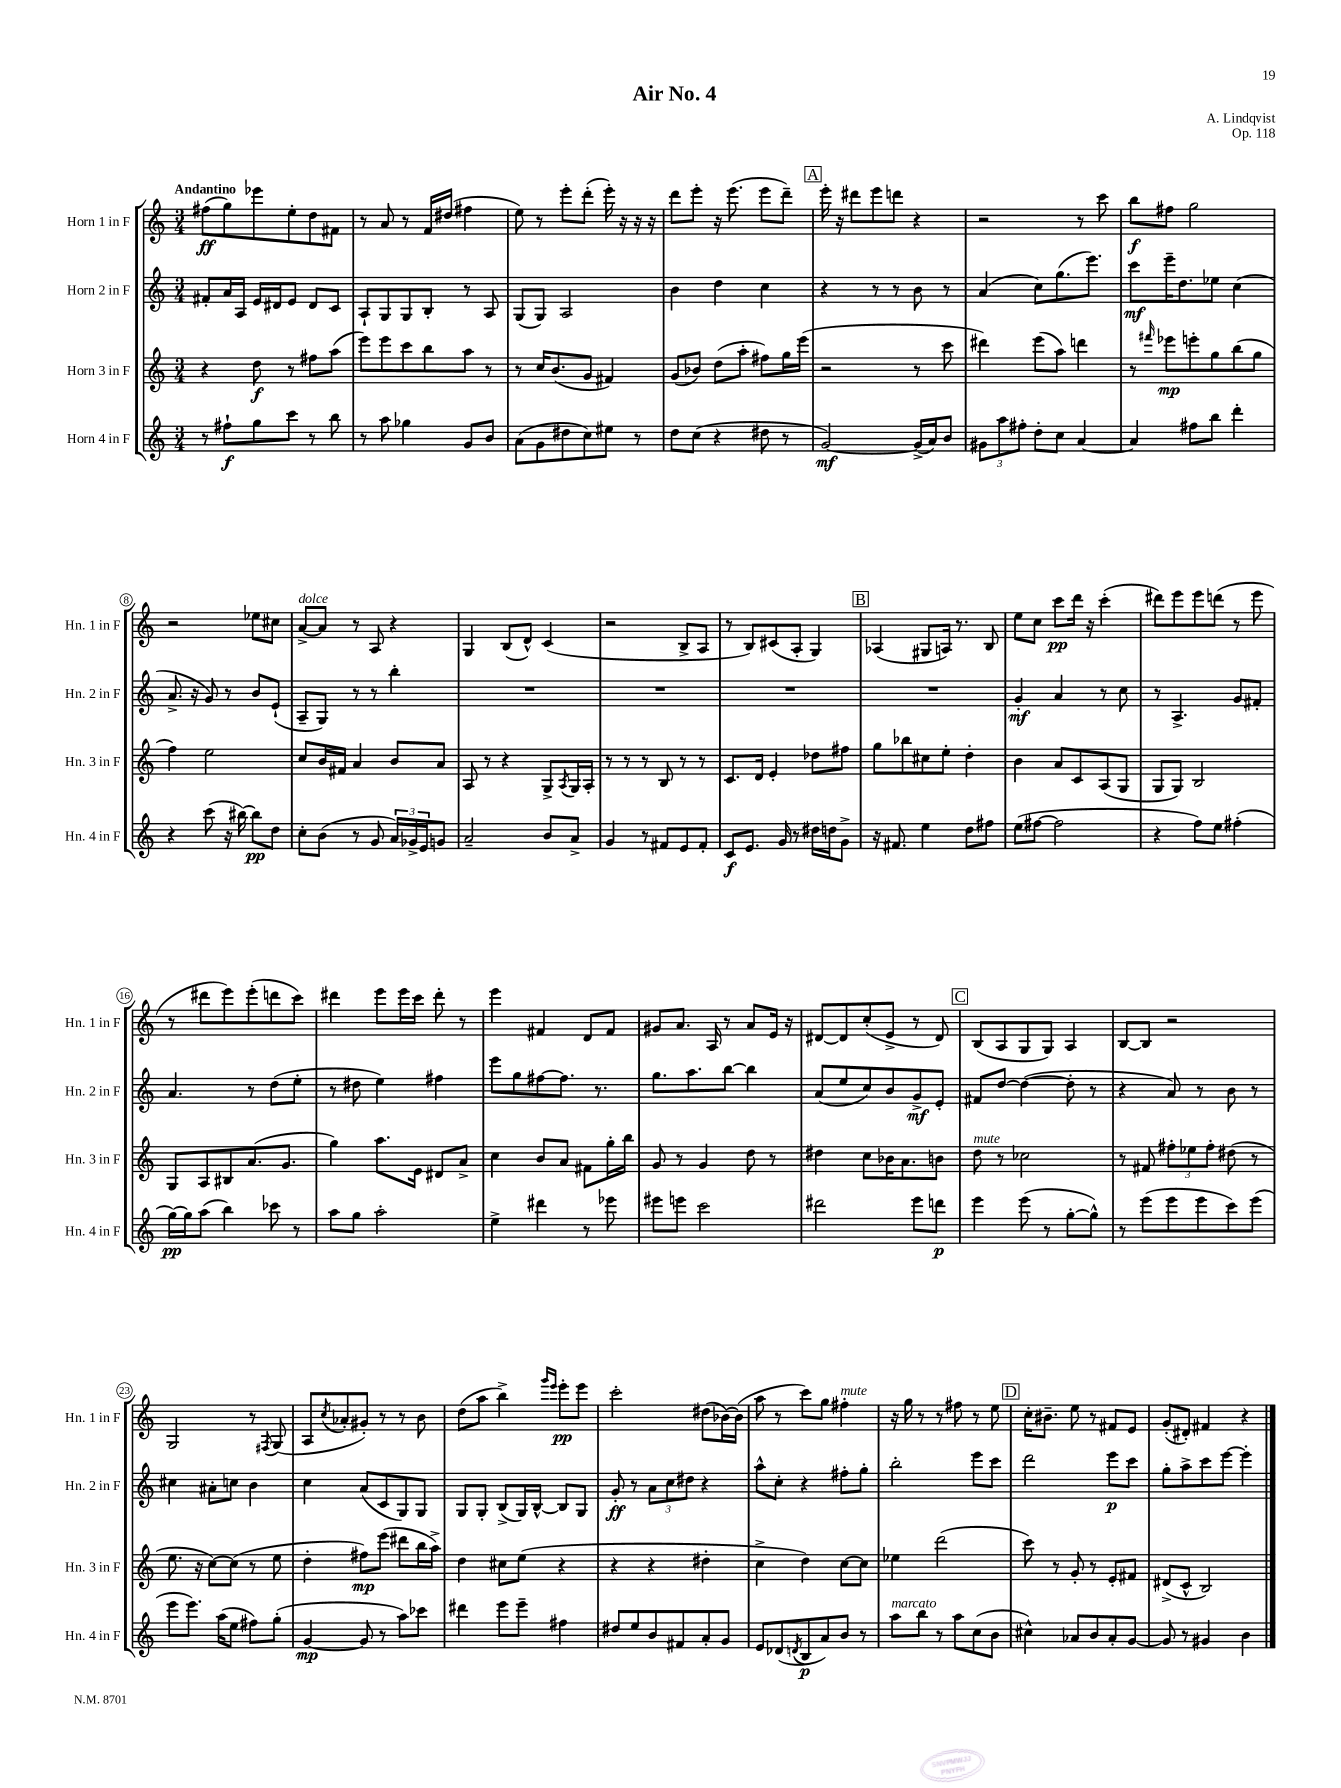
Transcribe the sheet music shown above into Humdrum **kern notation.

**kern	**kern	**kern	**kern
*staff4	*staff3	*staff2	*staff1
*clefG2	*clefG2	*clefG2	*clefG2
*k[]	*k[]	*k[]	*k[]
*M3/4	*M3/4	*M3/4	*M3/4
8r	4r	8f#'	(8ff#
8ff#`	.	16a	8gg)
.	.	16A	.
8gg	8dd	16e	8eee-
.	.	16d#	.
8ccc	8r	8e	8ee'
8r	8ff#	8d#	8dd
8bb	(8aa	8c	8f#
=	=	=	=
8r	8eee)	8A`	8r
8aa	8eee	8G	8a
4gg-	8ccc	8G	8r
.	8bb	8B'	16f
.	.	.	(16dd#
8g	8aa	8r	4ff#
8b	8r	8A	.
=	=	=	=
(8a	8r	(8G	8ee)
8g	16cc	8G)	8r
.	(8.b	.	.
8dd#	.	2A	8eee'
8cc)	8g	.	(8ddd'
8ee#	4f#)	.	16eee')
.	.	.	16r
8r	.	.	16r
.	.	.	16r
=	=	=	=
8dd	(8g	4b	8ddd
(8cc	8b-)	.	8eee'
4r	(8dd	4dd	16r
.	.	.	(8.eee
.	8aa'	.	.
8dd#	8ff#)	4cc	8eee
8r	16gg	.	8ddd~)
.	(16eee	.	.
=	=	=	=
[2g)	2r	4r	16eee'
.	.	.	16r
.	.	.	8ddd#
.	.	8r	8eee
.	.	8r	8ddd
(16g^]	8r	8b	4r
16a)	.	.	.
8b	8ccc	8r	.
=	=	=	=
12g#	4ddd#)	(4a	2r
12aa	.	.	.
12ff#'	.	.	.
8dd'	(8eee	8cc)	.
8cc	8aa)	(8.gg	.
[4a	4ddd	.	8r
.	.	8.eee)	.
.	.	.	8ccc
=	=	=	=
4a]	8r	8ccc	8bb
.	16qqfff#	.	.
.	8eee-	16eee~	8ff#
.	.	8.dd	.
8ff#	8eee'	.	2gg
8bb	8gg	8ee-	.
4ddd'	(8bb	(4cc	.
.	8gg	.	.
=	=	=	=
4r	4ff)	8.a^	2r
.	.	16r	.
(8ccc	2ee	8g)	.
16r	.	8r	.
[16bb#)	.	.	.
8bb#]	.	8b	8ee-
8dd	.	(8e`	8cc#
=	=	=	=
8cc'	8cc	8A~	[8a^
(8b	16b	8G)	8a]
.	16f#	.	.
8r	4a	8r	8r
8g	.	8r	8A
24a)	8b	4bb'	4r
24g-^	.	.	.
24e	.	.	.
8g	8a	.	.
=	=	=	=
2a~	8A	2.r	4G
.	8r	.	.
.	4r	.	(8B
.	.	.	8d^^)
8b	8G^	.	(4c
.	8qA	.	.
8a^	16G	.	.
.	16A'	.	.
=	=	=	=
4g	8r	2.r	2r
.	8r	.	.
8r	8r	.	.
8f#	8B	.	.
8e	8r	.	8B^
8f#'	8r	.	8A
=	=	=	=
8c	8.c	2.r	8r
8.e	.	.	8B)
.	16d	.	.
.	4e'	.	(8c#
16g	.	.	.
8r	.	.	8A'
16dd#	8dd-	.	4G)
16dd	.	.	.
8g^	8ff#	.	.
=	=	=	=
16r	8gg	2.r	(4A-
8.f#	.	.	.
.	8bb-	.	.
4ee	8cc#	.	8G#
.	8ee'	.	16A)
.	.	.	8.r
8dd	4dd'	.	.
8ff#	.	.	8B
=	=	=	=
(8ee	4b	4g'	8ee
[8ff#	.	.	8cc
2ff#]	8a	4a	8ccc
.	8c	.	16ddd
.	.	.	16r
.	(8A	8r	(4ccc'
.	8G	8cc	.
=	=	=	=
4r	8G	8r	8ddd#)
.	8G)	4.A^	8eee
8ff)	2B	.	8eee
8ee	.	.	(8ddd
(4ff#'	.	8g	8r
.	.	8f#'	8eee
=	=	=	=
[16gg)	8G	4.a	8r
16gg]	.	.	.
(8aa	8A	.	8ddd#
4bb)	8B#	.	8eee)
.	(8.a	8r	(8eee'
8ccc-	.	(8dd	8ddd
.	8.g	.	.
8r	.	8ee'	8ccc)
=	=	=	=
8aa	4gg)	8r	4ddd#
8gg	.	8dd#	.
2aa'	8.aa	4ee)	8eee
.	.	.	16eee
.	16e	.	16ccc
.	8d#	4ff#	8ddd#'
.	8a^	.	8r
=	=	=	=
4ee^	4cc	8eee	4eee
.	.	8gg	.
4ddd#	8b	[8ff#	4f#
.	8a	8.ff#]	.
8r	8f#	.	8d
.	.	8.r	.
8eee-	16gg'	.	8f#
.	16bb	.	.
=	=	=	=
8eee#	8g	8.gg	8g#
8eee	8r	.	8.a
.	.	8.aa	.
2ccc	4g	.	.
.	.	.	16A
.	.	[8bb	8r
.	8dd	4bb]	8a
.	8r	.	16e
.	.	.	16r
=	=	=	=
2ddd#	4dd#	(8a	[8d#
.	.	8ee	8d#]
.	8cc	8cc)	(8cc'
.	16b-	8b	8e^
.	8.a	.	.
8eee	.	8g^	8r
8ddd	8b	8e'	8d#)
=	=	=	=
4eee	8dd	8f#	(8B
.	8r	[8dd	8A
(8eee	2cc-	(4dd_	8G
8r	.	.	8G)
[8gg'	.	8dd']	4A
8gg^^])	.	8r	.
=	=	=	=
8r	8r	4r	[8B
(8eee	8f#	.	8B]
8eee	12ff#'	8a)	2r
.	12ee-	.	.
8eee	.	8r	.
.	12ff#'	.	.
8ccc)	(8dd#	8b	.
(8eee	8r	8r	.
=	=	=	=
8eee	8.ee	4cc#	2G
8.eee)	.	.	.
.	16r	.	.
.	[8cc)	8a#'	.
(16aa	.	.	.
8ee	(8cc]	8cc	.
8ff#)	8r	4b	8r
.	.	.	8qF#
(8gg'	8ee	.	(8G
=	=	=	=
[4g	4dd'	4cc	8A
.	.	.	8qcc
.	.	.	8a-'
8g]	8ff#)	(8a	8g#')
8r	(8eee	8c	8r
8aa)	8ddd#	8G)	8r
8ccc-	16bb	8G	8b
.	16aa^)	.	.
=	=	=	=
4ddd#	4dd	8G	(8dd
.	.	8G'	8aa
8eee	8cc#	(8B^	4bb^)
8eee~	(8ee	16G)	.
.	.	[16B^^	.
.	.	.	16qqggg
.	.	.	16qqeee
4ff#	4r	8B]	8eee'
.	.	8G	8eee
=	=	=	=
8dd#	4r	8g'	2ccc'
8ee	.	8r	.
8b	4r	12a	.
.	.	12cc	.
8f#	.	.	.
.	.	12dd#	.
8a'	4dd#'	4r	(8dd#
8g	.	.	[16b-)
.	.	.	(16b-]
=	=	=	=
8e	4cc^	8aa^^	8aa
(8d-	.	8cc'	8r
8qd	.	.	.
8B	4dd)	4r	8ccc)
8a)	.	.	8gg
8b	[8cc	8ff#'	4ff#'
8r	8cc]	8gg'	.
=	=	=	=
8aa	4ee-	2bb'	16r
.	.	.	16gg
8bb	.	.	8r
8r	(2ddd	.	8r
8aa	.	.	8ff#
(8cc	.	8eee	8r
8b	.	8ccc	8ee
=	=	=	=
4cc#^^)	8ccc)	2ddd	16cc'
.	.	.	8.b#~
.	8r	.	.
8a-	8g'	.	8ee
8b	8r	.	8r
8a-'	8e'	8eee	8f#
[8g	8f#	8ccc	8e
=	=	=	=
8g]	(8d#^	8gg'	(8g'
8r	8c^^	8aa^	8d#')
4g#	2B)	8ccc	4f#
.	.	[8eee	.
4b	.	4eee']	4r
==	==	==	==
*-	*-	*-	*-
